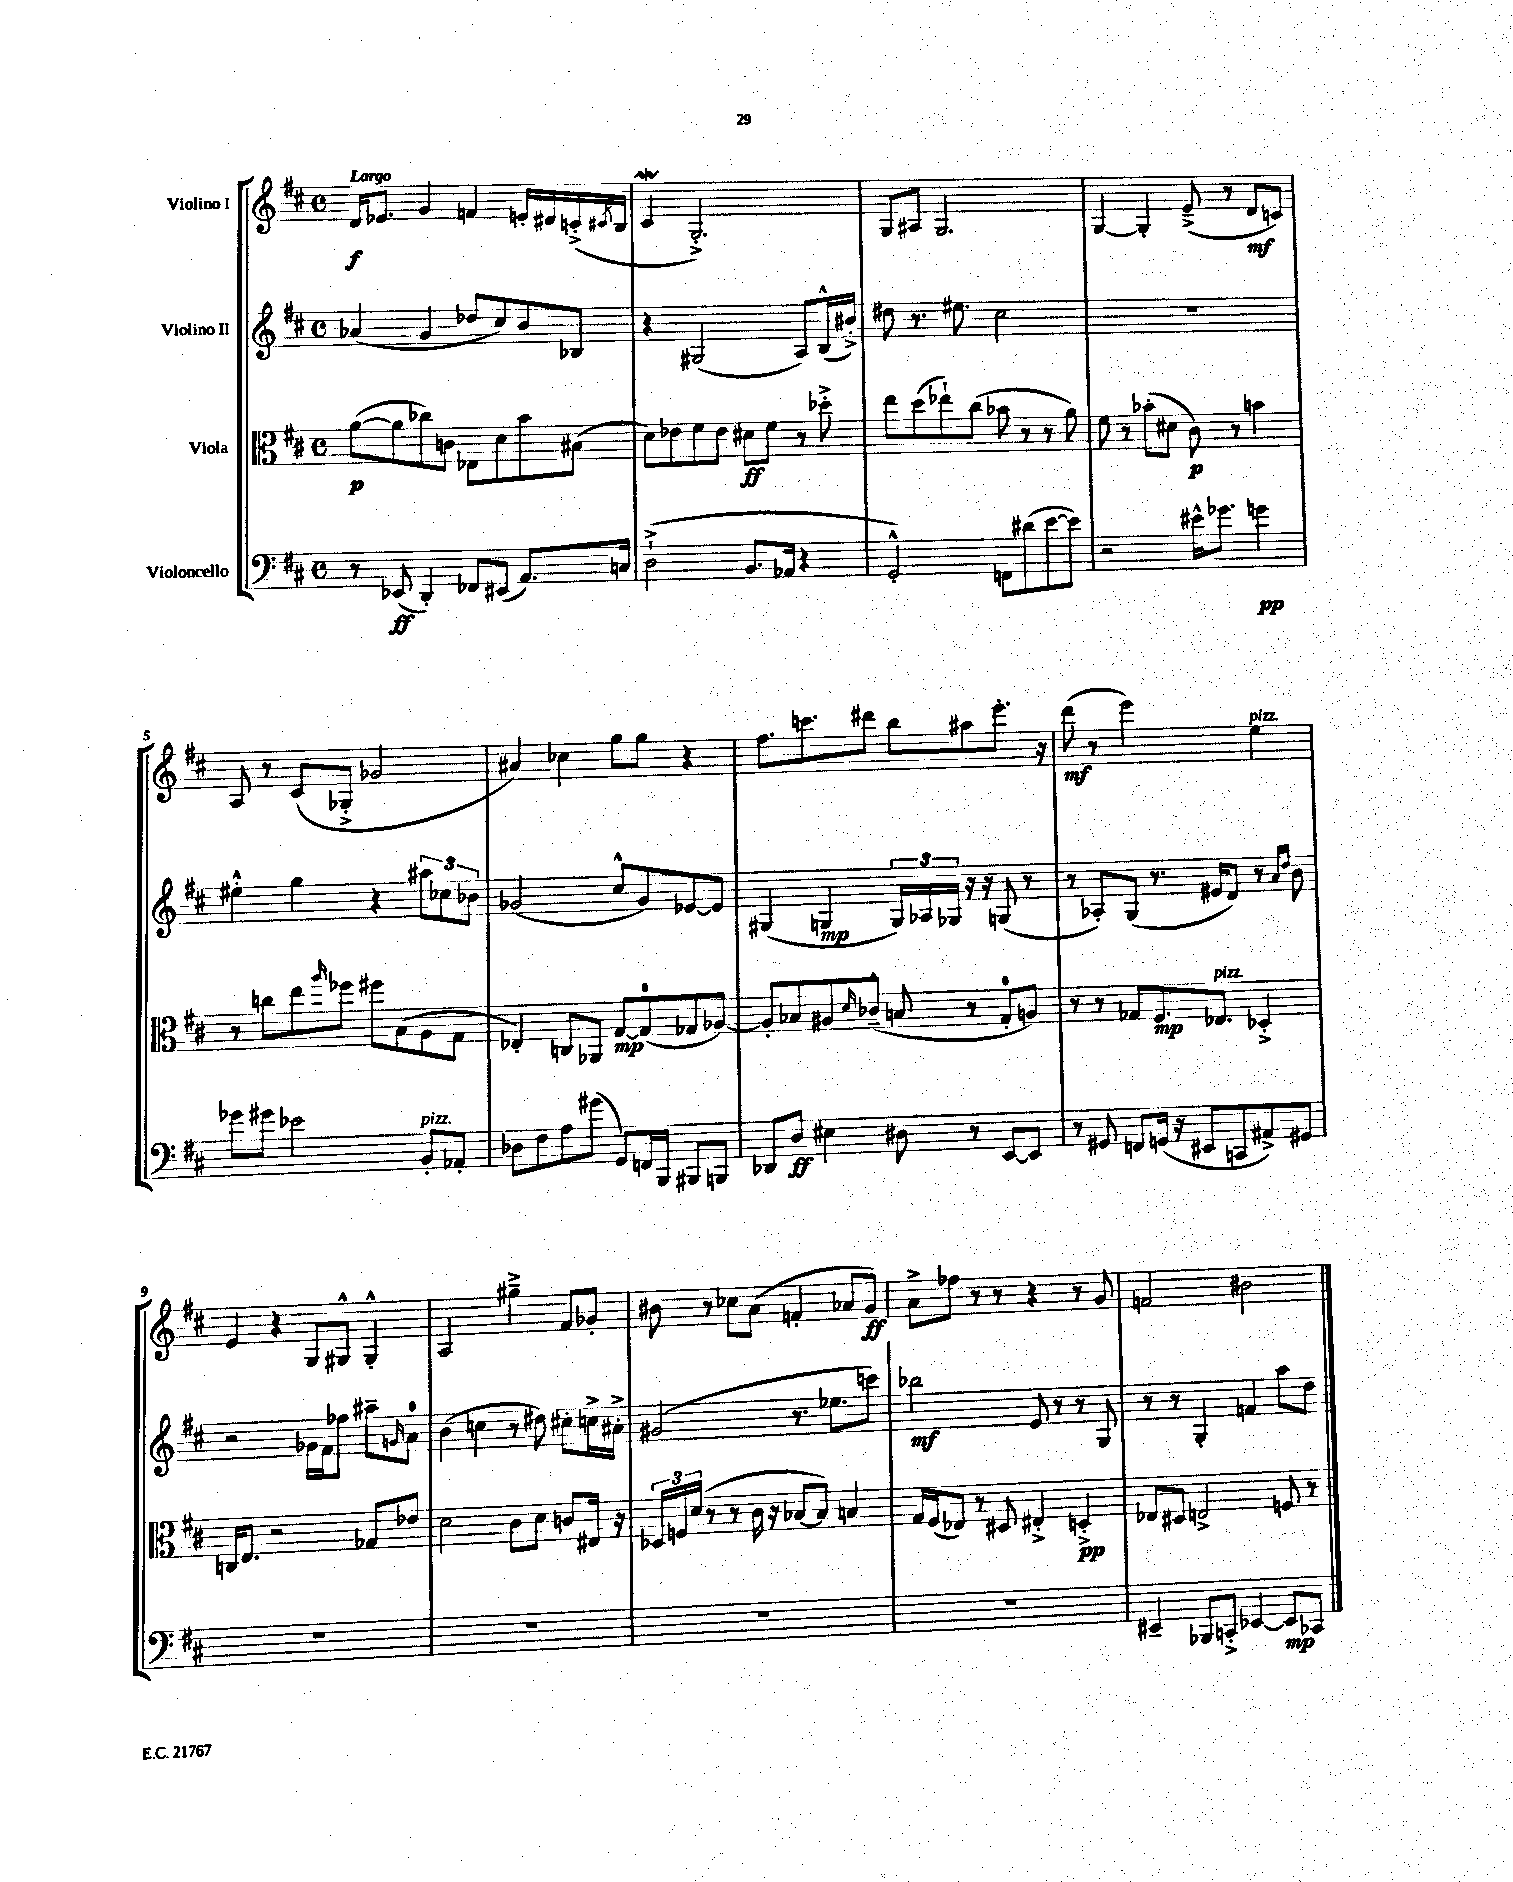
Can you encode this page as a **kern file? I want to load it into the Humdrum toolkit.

**kern	**kern	**kern	**kern
*staff4	*staff3	*staff2	*staff1
*clefF4	*clefC3	*clefG2	*clefG2
*k[f#c#]	*k[f#c#]	*k[f#c#]	*k[f#c#]
*M4/4	*M4/4	*M4/4	*M4/4
*met(c)	*met(c)	*met(c)	*met(c)
8r	([8a	(4a-	16d
.	.	.	8.e-
(8EE-	8a]	.	.
4DD')	8cc-)	4g	4g
.	8c	.	.
8FF-	8E-	8dd-	4f
(8EE#	8d	8cc#)	.
8.AA)	8b	8b	16e'
.	.	.	16d#
.	(8B#	8B-	(16c'^
.	.	.	8qc#
16C	.	.	16B
=	=	=	=
(2D`^	8d)	4r	4c#
.	8e-	.	.
.	8f#	(2G#	2.G'^)
.	8e-	.	.
8.BB	8d#	.	.
.	8f#	.	.
16AA-	.	.	.
4r	8r	8A)	.
.	8dd-'^	(16B^^	.
.	.	16b#'^)	.
=	=	=	=
2GG'^^)	8ee	8dd#	8G
.	(8dd	8.r	8A#
.	8ee-`)	.	2.G
.	.	8.ee#	.
.	(8cc#	.	.
8FF	8b-	2cc#	.
(8d#	8r	.	.
[8e	8r	.	.
8e])	8a)	.	.
=	=	=	=
2r	8f#	1r	[4G
.	8r	.	.
.	(8b-'	.	4G']
.	8d#	.	.
16e#^^	8c#)	.	(8e~^
8.g-	.	.	.
.	8r	.	8r
4g	4b	.	8d
.	.	.	8c)
=	=	=	=
8g-	8r	4ee#'^^	8A
8g#	8cc	.	8r
2e-	8ee	4gg	(8c#
.	16qqaa	.	.
.	8ff-	.	8G-'^
.	8ff#	4r	2g-
.	(8B	.	.
8BB'	8A	12aa#	.
.	.	12cc-	.
8AA-'	8G	.	.
.	.	12b-	.
=	=	=	=
8D-	4E-')	(2g-	4a#)
8F#	.	.	.
8A	8C	.	4cc-
(8g#	8AA-	.	.
8GG)	[8G	8cc#^^	8gg
16FF	(8G]	8g-)	8gg
16BBB	.	.	.
8BBB#	8G-	[8e-	4r
8BBB	[8A-)	8e-]	.
=	=	=	=
8DD-	8A-']	(4G#	8.ff#
8D	8B-	.	.
.	.	.	8.ccc
4E#	8A#	4G	.
.	16qqd	.	.
.	(8c-~^^	.	8ddd#
8D#	8B	24G)	8bb
.	.	24A-	.
.	.	24G-	.
8r	8r	16r	8aa#
.	.	16r	.
[8EE	8G'	(8G	8.eee'
8EE]	8A)	8r	.
.	.	.	16r
=	=	=	=
8r	8r	8r	(8ddd
8GG#	8r	8A-')	8r
8FF	8G-	(8G	2eee)
(16GG	8.F#	8.r	.
16r	.	.	.
8EE#	.	.	.
.	8.E-	16e#	.
8CC	.	8d)	.
8AA#^)	4D-'^	8r	4ee
.	.	16qqa	.
.	.	16qqdd	.
8GG#	.	8b	.
=	=	=	=
1r	16C	2r	4e
.	8.E	.	.
.	2r	.	4r
.	.	16g-	8G
.	.	16f#	.
.	.	8ff-	8G#^^
.	8G-	8aa#~	4G#'^^
.	.	16qqg	.
.	8e-	8a	.
=	=	=	=
1r	2d	(4b	2A
.	.	4cc	.
.	8c#	8r	4gg#~^
.	8d	8dd#)	.
.	8c	8cc#'	8f#
.	16E#	16cc^	8g-'
.	16r	16a#'^	.
=	=	=	=
1r	24D-	(2g#	8b#
.	24F	.	.
.	(24d	.	.
.	8r	.	8r
.	8r	.	8cc-
.	16c#	.	(8a
.	16r	.	.
.	[8B-	8.r	4f'
.	8B-])	.	.
.	.	8.ee-	.
.	4B	.	8a-
.	.	8ccc)	8g)
=	=	=	=
1r	16G	2bb-	8a^
.	(16F#	.	.
.	8E-)	.	8ff-
.	8r	.	8r
.	8D#	.	8r
.	4E#'^	8e	4r
.	.	8r	.
.	4D'^	8r	8r
.	.	8G	8g
=	=	=	=
4EE#~	8E-	8r	2f
.	8D#	8r	.
8BBB-	2E^	4G'	.
8CC'^	.	.	.
[4EE-	.	4f	2b#
8EE-]	8F	8aa	.
8CC-	8r	8dd	.
==	==	==	==
*-	*-	*-	*-
